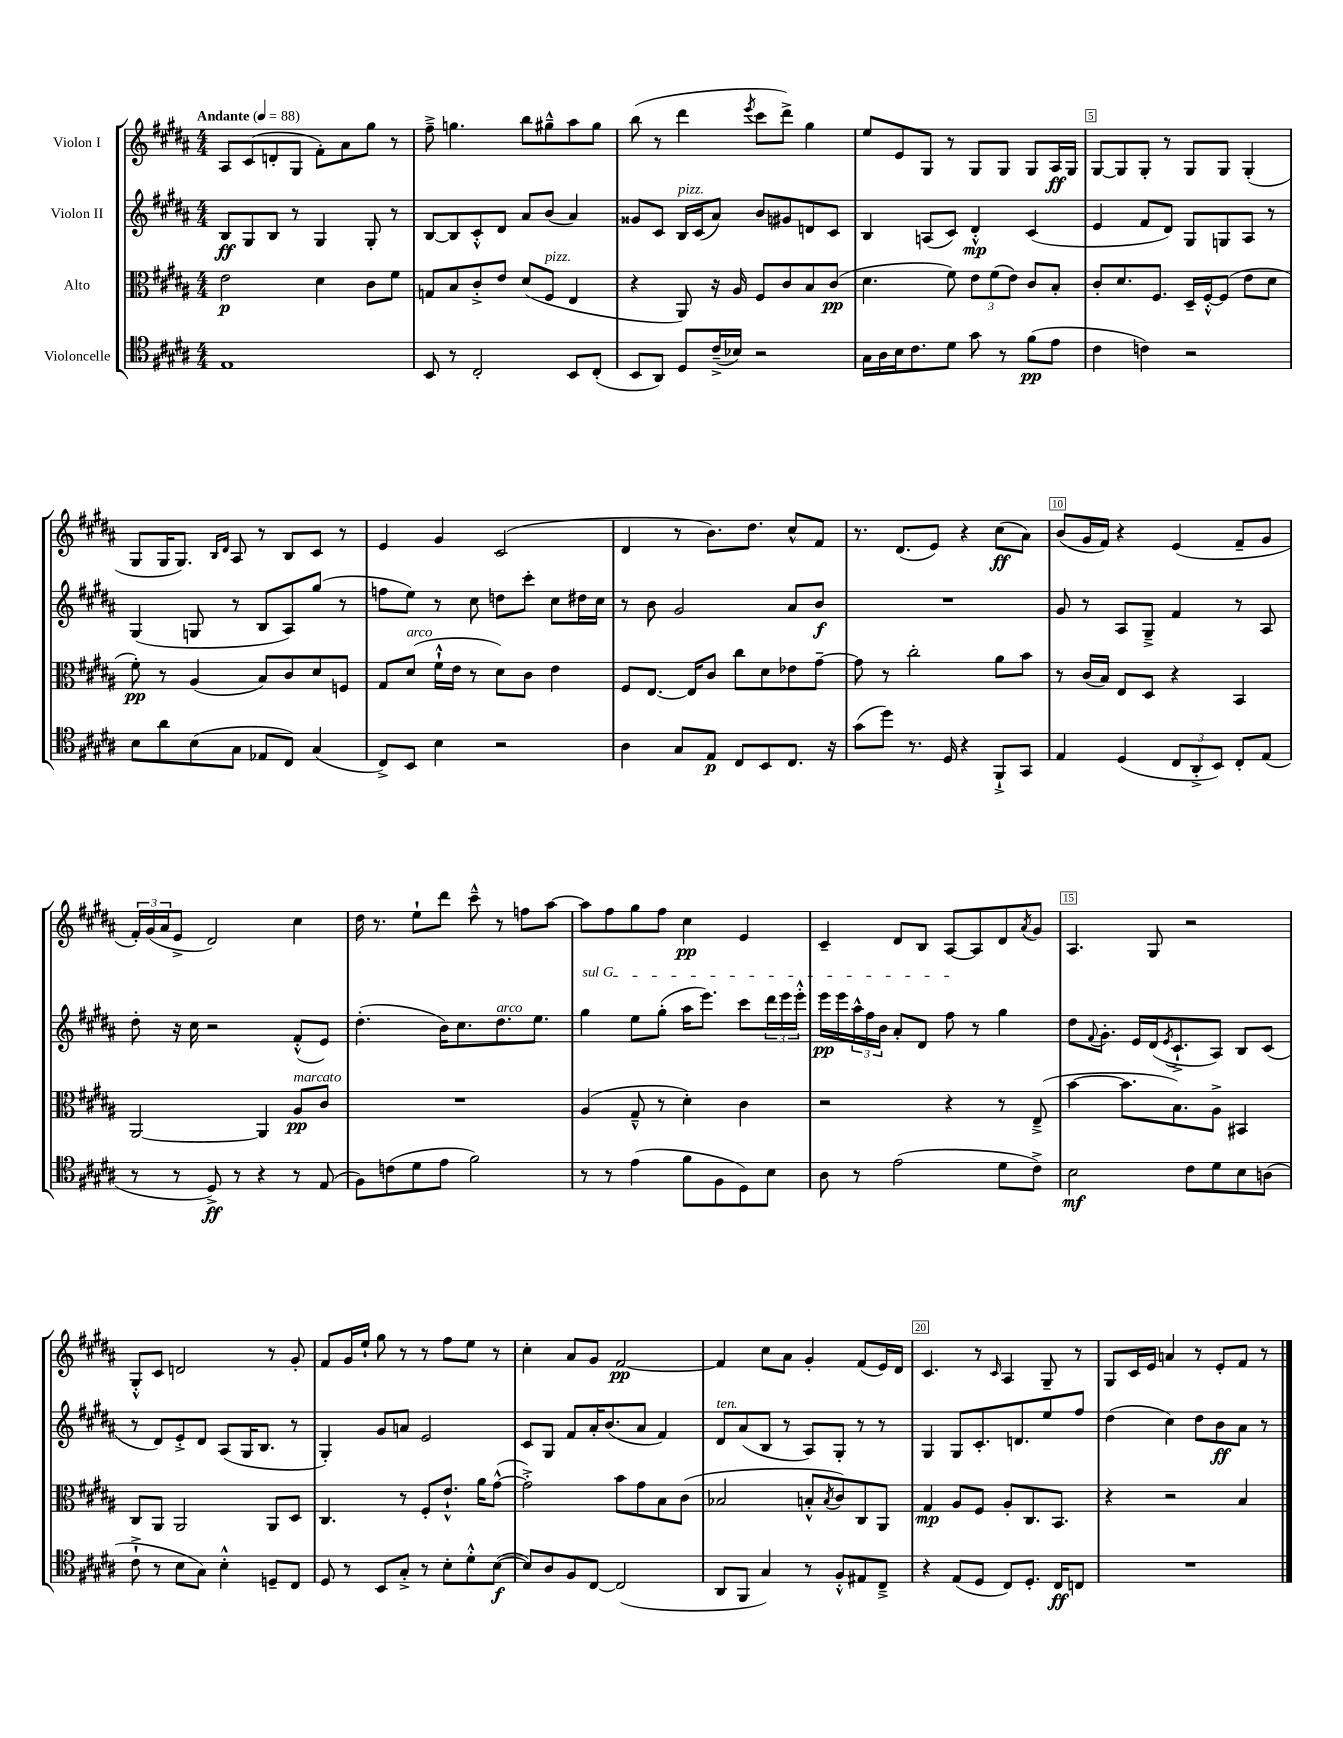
<<
\new StaffGroup <<
\new Staff = "s0" \with { instrumentName = "Violon I" } {
    \clef treble \key b \major \numericTimeSignature \time 4/4 \tempo "Andante" 4 = 88
    ais8 cis'8( d'8-. gis8 fis'8-.) ais'8 gis''8 r8 |
    fis''8---> g''4. b''8 gis''8---^ ais''8 gis''8 |
    b''8( r8 dis'''4 \acciaccatura { e'''8 } cis'''8 dis'''8->) gis''4 |
    e''8 e'8 gis8 r8 gis8 gis8 gis8 ais16\ff gis16 |
    gis8~ gis8 gis8-. r8 gis8 gis8 gis4-.( |
    gis8 gis16 gis8.) \grace { b16 dis'16 } ais8 r8 b8 cis'8 r8 |
    e'4 gis'4 cis'2( |
    dis'4 r8 b'8.) dis''8. cis''8-^ fis'8 |
    r8. dis'8.( e'8) r4 cis''8\ff( ais'8) |
    b'8( gis'16 fis'16) r4 e'4( fis'8-- gis'8 |
    \tuplet 3/2 { fis'16-.) gis'16( ais'16 } e'8-> dis'2) cis''4 |
    dis''16 r8. e''8-! dis'''8 cis'''8---^ r8 f''8 ais''8~ |
    ais''8 fis''8 gis''8 fis''8 cis''4\pp e'4 |
    cis'4-- dis'8 b8 ais8~ ais8 dis'8 \acciaccatura { ais'8 } gis'8 |
    ais4. gis8 r2 |
    gis8-.-^ cis'8 d'2 r8 gis'8-. |
    fis'8 gis'16 e''16-! gis''8 r8 r8 fis''8 e''8 r8 |
    cis''4-. ais'8 gis'8 fis'2~\pp |
    fis'4 cis''8 ais'8 gis'4-. fis'8( e'16) dis'16 |
    cis'4. r8 \grace { cis'16 } ais4 gis8-- r8 |
    gis8 cis'16 e'16 a'4 r8 e'8-. fis'8 r8 \bar "|." |
}
\new Staff = "s1" \with { instrumentName = "Violon II" } {
    \clef treble \key b \major \numericTimeSignature \time 4/4
    b8\ff gis8 b8 r8 gis4 gis8-. r8 |
    b8~ b8 cis'8-.-^ dis'8 ais'8 b'8( ais'4) |
    gisis'8 cis'8 b16^\markup { \italic "pizz." } cis'16( ais'8) b'8 gis'8 d'8 cis'8 |
    b4 a8( cis'8) dis'4-.-^\mp cis'4( |
    e'4 fis'8 dis'8) gis8 g8 ais8 r8 |
    gis4( g8 r8 b8 ais8) gis''8( r8 |
    f''8 e''8) r8 cis''8 d''8 cis'''8-. cis''8 dis''16 cis''16 |
    r8 b'8 gis'2 ais'8 b'8\f |
    R1 |
    gis'8 r8 ais8 gis8---> fis'4 r8 ais8 |
    dis''8-. r16 cis''16 r2 fis'8-.-^( e'8) |
    dis''4.-.( b'16) cis''8. dis''8.^\markup { \italic "arco" } e''8. |
    \once \override TextSpanner.bound-details.left.text = \markup { \italic "sul G" } gis''4\startTextSpan e''8 gis''8-.( ais''16 e'''8.) cis'''8 \tuplet 3/2 { dis'''16 e'''16 e'''16-.-^ } |
    e'''16\pp e'''16 \tuplet 3/2 { ais''16-^ fis''16 b'16 } ais'8-. dis'8 fis''8\stopTextSpan r8 gis''4 |
    dis''8 \appoggiatura { fis'8 } gis'8.-. e'16 dis'16( \acciaccatura { e'8 } cis'8.-!-> ais8) b8 cis'8( |
    r8 dis'8) e'8-.-> dis'8 ais8( gis16 b8. r8 |
    gis4-.) gis'8 a'8 e'2 |
    cis'8 gis8 fis'8 ais'16-. b'8.( ais'8 fis'4) |
    dis'8^\markup { \italic "ten." } ais'8( b8 r8 ais8) gis8-. r8 r8 |
    gis4 gis8 cis'8.-. d'8. e''8 fis''8 |
    dis''4( cis''4) dis''8 b'8\ff ais'8 r8 \bar "|." |
}
\new Staff = "s2" \with { instrumentName = "Alto" } {
    \clef alto \key b \major \numericTimeSignature \time 4/4
    e'2\p dis'4 cis'8 fis'8 |
    g8 b8 cis'8-.-> e'8 dis'8( fis8^\markup { \italic "pizz." } e4 |
    r4 ais,8) r16 ais16 fis8 cis'8 b8 cis'8\pp( |
    dis'4. fis'8) \tuplet 3/2 { e'8 fis'8( e'8) } cis'8 b8-. |
    cis'8-. dis'8. fis8. dis16-- fis16~-.-^ fis8( e'8 dis'8 |
    fis'8-.\pp) r8 ais4( b8) cis'8 dis'8 f8 |
    gis8 dis'8^\markup { \italic "arco" }( fis'16-!-^ e'16 r8 dis'8) cis'8 e'4 |
    fis8 e8.~ e16 cis'8 cis''8 dis'8 ees'8 gis'8~-- |
    gis'8 r8 cis''2-. ais'8 b'8 |
    r8 cis'16( b16) e8 dis8 r4 b,4 |
    ais,2~ ais,4 ais8\pp^\markup { \italic "marcato" } cis'8 |
    R1 |
    ais4( gis8---^ r8 dis'4-.) cis'4 |
    r2 r4 r8 e8--->( |
    b'4~ b'8. b8.) ais8-> bis,4 |
    cis8 ais,8 ais,2 ais,8 dis8 |
    cis4. r8 fis8-. e'8.-!-^ ais'16 gis'8~-^( |
    gis'2-.->) b'8 gis'8 b8 cis'8( |
    bes2 b8-.-^ \acciaccatura { b8 } cis'8) cis8 ais,8 |
    gis4\mp ais8 fis8 ais8-. cis8. b,8. |
    r4 r2 b4 \bar "|." |
}
\new Staff = "s3" \with { instrumentName = "Violoncelle" } {
    \clef tenor \key b \major \numericTimeSignature \time 4/4
    e1 |
    b,8 r8 cis2-. b,8 cis8-.( |
    b,8 ais,8) dis8 cis'16--->( bes16) r2 |
    gis16 ais16 b16 cis'8. dis'8 gis'8 r8 fis'8\pp( e'8 |
    cis'4 c'4) r2 |
    b8 ais'8 b8( gis8 ees8 cis8) gis4( |
    cis8->) b,8 b4 r2 |
    ais4 gis8 e8\p cis8 b,8 cis8. r16 |
    gis'8( dis''8) r8. dis16 r4 fis,8-!-> gis,8 |
    e4 dis4( \tuplet 3/2 { cis8 ais,8-.-> b,8) } cis8-. e8( |
    r8 r8 dis8->\ff) r8 r4 r8 e8( |
    fis8) c'8( dis'8 e'8 fis'2) |
    r8 r8 e'4( fis'8 fis8 dis8) b8 |
    ais8 r8 e'2( dis'8 cis'8->) |
    b2\mf cis'8 dis'8 b8 a8( |
    cis'8-!-> r8 b8 gis8) b4-.-^ d8-- cis8 |
    dis8 r8 b,8 gis8-.-> r8 b8-. dis'8-.-^ b8~\f( |
    b8) ais8 fis8 cis8~ cis2( |
    ais,8 fis,8 gis4) r8 fis8-.-^ eis8 cis8---> |
    r4 e8( dis8 cis8) dis8.-. cis16\ff c8 |
    R1 \bar "|." |
}
>>
>>
\layout { \context { \Score \override BarNumber.break-visibility = ##(#f #t #t) barNumberVisibility = #(every-nth-bar-number-visible 5) \override BarNumber.stencil = #(make-stencil-boxer 0.1 0.3 ly:text-interface::print) } }
